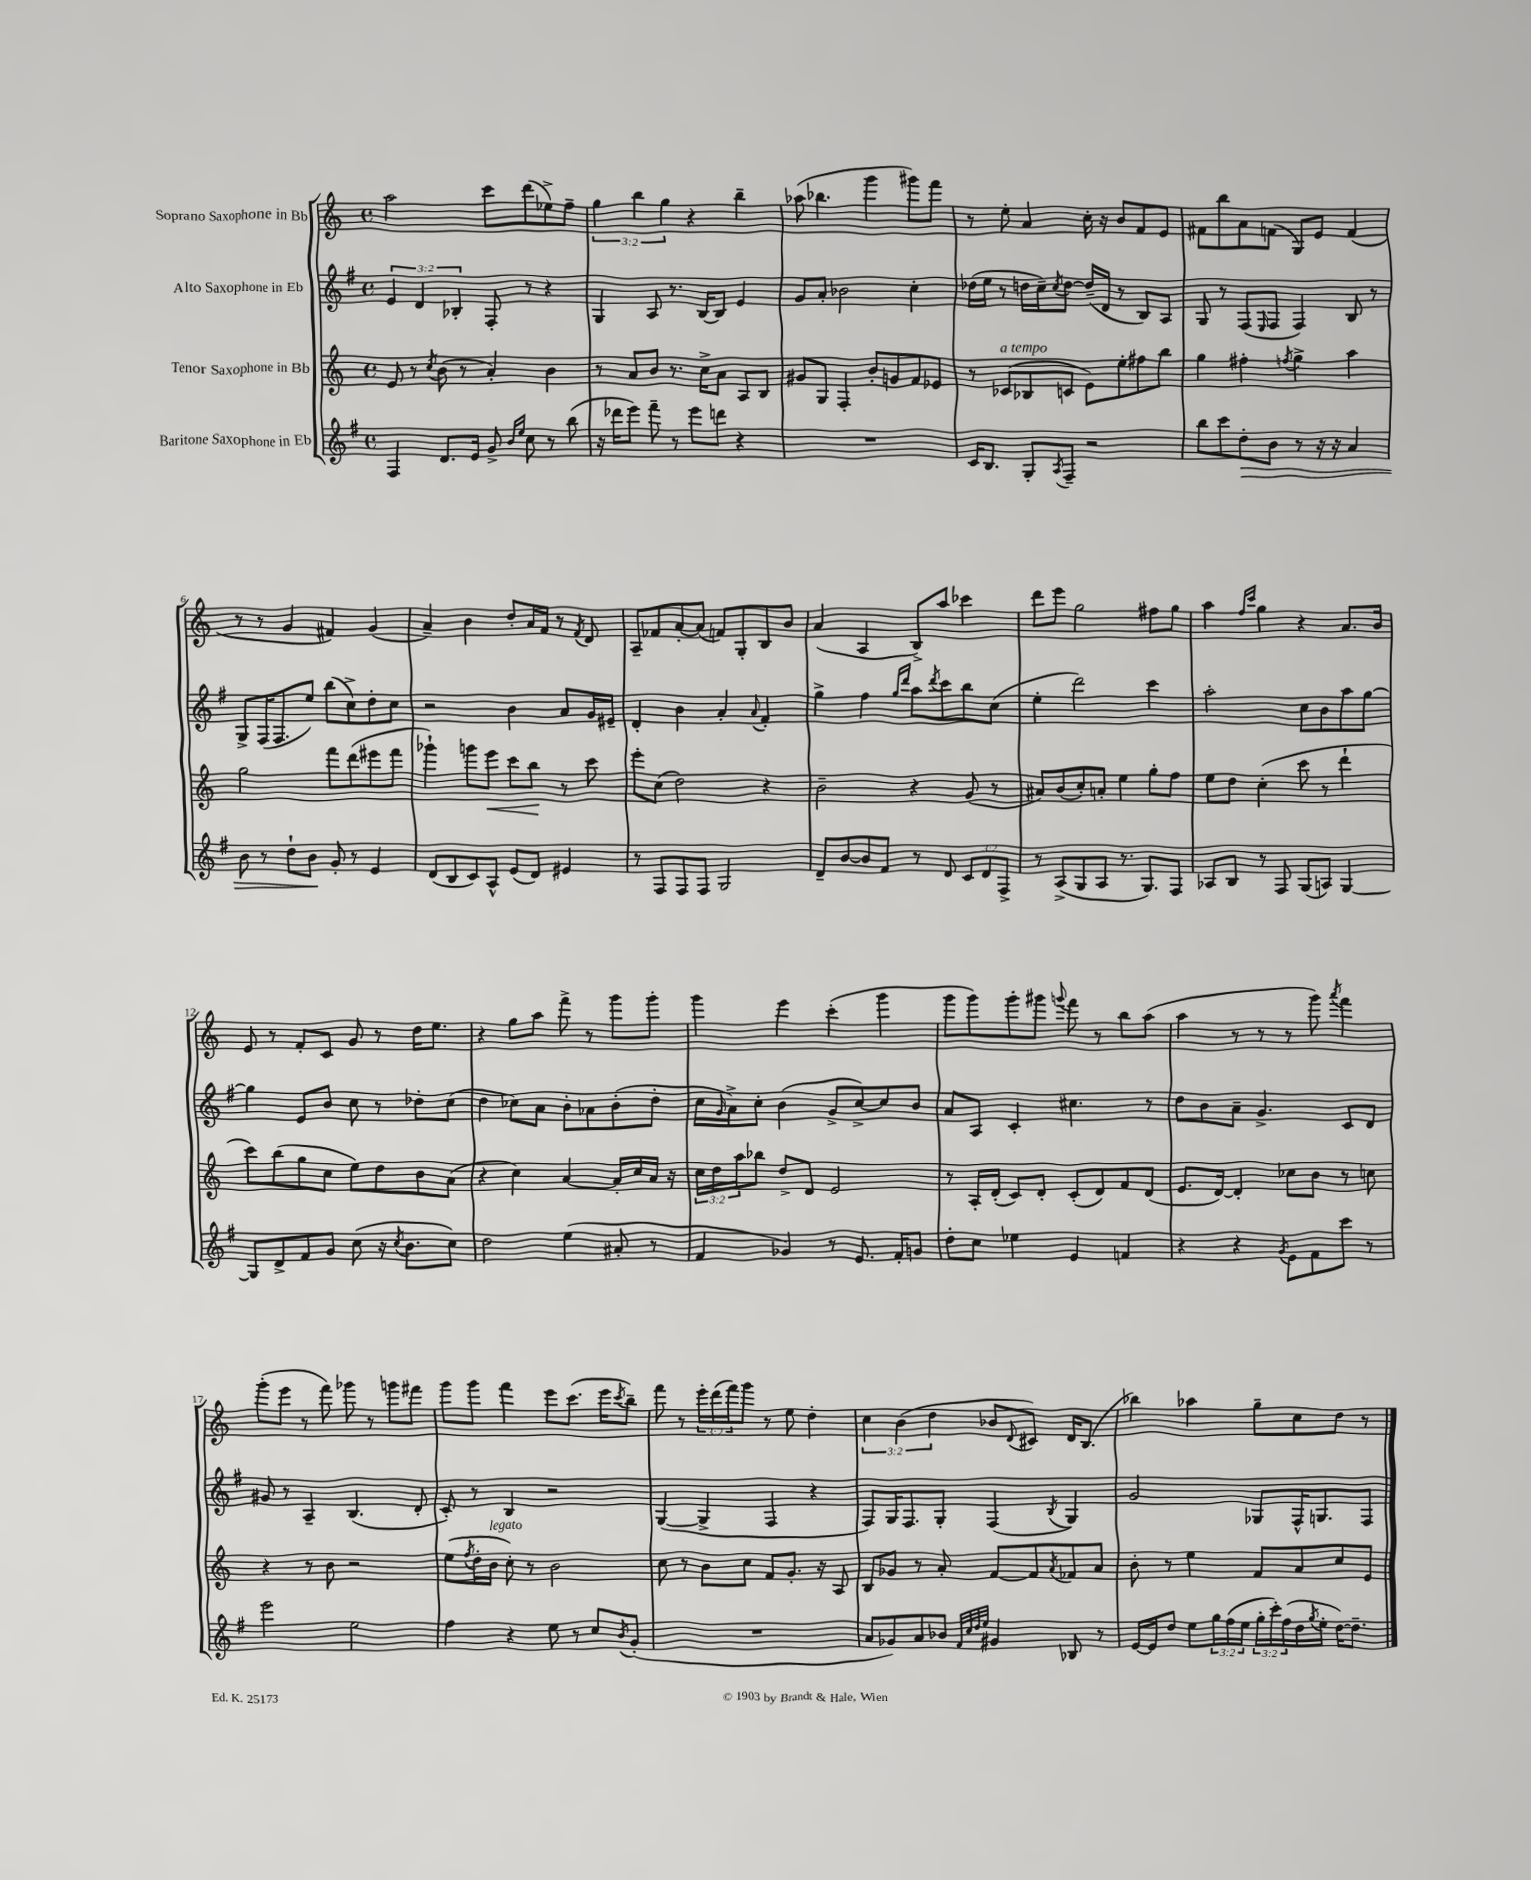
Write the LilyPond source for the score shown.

<<
\new StaffGroup <<
\new Staff = "s0" \with { instrumentName = "Soprano Saxophone in Bb" } {
    \clef treble \key c \major \defaultTimeSignature \time 4/4 \override Staff.TupletNumber.text = #tuplet-number::calc-fraction-text
    a''2 c'''8 d'''8( ees''8->) f''8-- |
    \tuplet 3/2 { g''4 b''4 g''4 } r4 b''4-- |
    aes''8( bes''4. g'''4 gis'''8) f'''8 |
    r8 e''8-. a'4 c''16-. r16 b'8 f'8 e'8 |
    fis'8 b''8 a'8 f'8( g8) e'8 f'4( |
    r8 r8 g'4 fis'4) g'4( |
    a'4--) b'4 d''8-. a'16 f'16 r8 \acciaccatura { f'8 } d'8 |
    a8-- fes'8 a'8~-. a'8( f'8) g8-. b8 b'8 |
    a'4( a4 b8->) a''8 ces'''4 |
    d'''8 e'''8 g''2 fis''8 g''8 |
    a''4 \grace { f''16 c'''16 } g''4 r4 a'8. b'16 |
    e'8 r8 f'8-. c'8 g'8 r8 d''16 e''8. |
    r4 g''8 a''8 f'''8-> r8 g'''8 g'''8-. |
    g'''4 e'''4 c'''4-.( g'''4 |
    g'''8 g'''8) g'''8-. gis'''8 \appoggiatura { g'''8 } f'''8 r8 b''8 a''8( |
    a''4 r8 r8 r8 g'''8) \acciaccatura { a'''8 } f'''4 |
    g'''8-.( e'''8 r8 f'''8) ges'''8 r8 g'''8 fis'''8 |
    g'''8 g'''8 f'''4 e'''8 c'''8.( e'''16 \acciaccatura { c'''8 } b''8--) |
    f'''8 r8 \tuplet 3/2 { e'''16-. d'''16( f'''16) } g'''8 r8 e''8 d''4-. |
    \tuplet 3/2 { c''4 b'4( d''4 } bes'8 \appoggiatura { d'8 } cis'8) d'16 b8.( |
    bes''4) aes''4 g''8-- c''8 d''8 r8 \bar "|." |
}
\new Staff = "s1" \with { instrumentName = "Alto Saxophone in Eb" } {
    \clef treble \key g \major \defaultTimeSignature \time 4/4 \override Staff.TupletNumber.text = #tuplet-number::calc-fraction-text
    \tuplet 3/2 { e'4 d'4 bes4-. } fis8-. r8 r4 |
    g4 a8 r8. b16~ b8 e'4 |
    g'8 a'8-. bes'2 c''4-. |
    des''16( e''16 r8 d''16 c''16--) \acciaccatura { c''8 } d''8~ d''16--( d'16 r8 b8) a8 |
    g8 r8 fis8( \grace { e16 } fis8 fis4) b8 r8 |
    g8-> fis16( fis8. e''8) b''8( c''8->) d''8-. c''8 |
    r2 b'4 a'8 g'16 eis'16-- |
    d'4-. b'4 a'4-. \appoggiatura { a'8 } fis'4-. |
    g''4-> fis''4 \grace { g''16 d'''16 } a''8 \acciaccatura { d'''8 } c'''8 b''8 c''8( |
    e''4-. d'''2) c'''4 |
    a''2-. c''8 b'8 a''8 g''8~ |
    g''4 e'8 b'8 c''8 r8 des''8-. c''8( |
    d''4 ces''8) a'8 b'8-. aes'8 b'8-.( d''8-. |
    c''16 \grace { g'16 } a'16->) c''8-. b'4( g'8-> c''8~->) c''8 b'8 |
    a'8 a8 c'4-. cis''4. r8 |
    d''8 b'8 a'8-- g'4.-> c'8 d'8 |
    gis'8 r8 a4-- b4.( d'8-. |
    c'8-.) r8 b4 r2 |
    g4~( g4-> fis4 r4 |
    fis8) g16 fis8. g8-. fis4( \acciaccatura { b8 } g4) |
    g'2 ges8 fis16-^ g8. fis8 \bar "|." |
}
\new Staff = "s2" \with { instrumentName = "Tenor Saxophone in Bb" } {
    \clef treble \key c \major \defaultTimeSignature \time 4/4 \override Staff.TupletNumber.text = #tuplet-number::calc-fraction-text
    e'8 r8 \acciaccatura { c''8 } b'8( r8 a'4-.) b'4 |
    r8 a'8 b'8 r8. c''16-> a'8 a8 b8 |
    gis'8 g8 f4-. b'8-. g'8 f'8 ees'8 |
    r8 ces'8^\markup { \italic "a tempo" }( bes8 c'8 e'8) e''8-. fis''8 b''8 |
    g''4 fis''4-. \acciaccatura { f''8 } g''4-> a''4 |
    g''2 f'''8 d'''8( eis'''8 f'''8 |
    ges'''4-!) g'''8 e'''8\< c'''8 b''8\! r8 c'''8 |
    e'''8-. c''8( d''2) r4 |
    b'2-- r4 g'8( r8 |
    ais'8) b'8( c''8-.) a'8-. e''4 g''8-. f''8 |
    e''8 d''8 c''4-.( c'''8 r8 d'''4-! |
    c'''8) b''8( g''8 c''8 e''8) d''8 b'8 a'8( |
    r4 c''4) a'4~ a'16-. c''16 a'16 r16 |
    \tuplet 3/2 { c''16 d''16 a''16 } bes''8 d''8-> d'8 e'2 |
    r8 a16-. d'16-.( c'8) d'8-. c'8-.( d'8) f'8 d'8( |
    e'8. d'16~) d'4-. ces''8 b'8 r8 c''8 |
    r4 r8 b'8 r2 |
    e''8( \acciaccatura { f''8 } d''16-. b'16^\markup { \italic "legato" } c''8-.) r8 b'2 |
    c''8 r8 b'8 c''8 f'8 g'8.-. r16 a8 |
    b8 ges'8 r8 a'8-. f'8~ f'8 \acciaccatura { a'8 } fes'8 a'8 |
    b'8-. r8 e''4 f'8 a'8 c''8 e'8 \bar "|." |
}
\new Staff = "s3" \with { instrumentName = "Baritone Saxophone in Eb" } {
    \clef treble \key g \major \defaultTimeSignature \time 4/4 \override Staff.TupletNumber.text = #tuplet-number::calc-fraction-text
    fis4 d'8. e'16 g'8-> \grace { b'16 e''16 } c''8 r8 b''8( |
    r16 des'''16 e'''8) fis'''8-- r8 e'''8 d'''8 r4 |
    R1 |
    c'16 b8. g8-. \acciaccatura { a8 } fis8-- r2 |
    b''8 c'''8 d''8-.\> b'8 r8 r16 r16 a'4 |
    b'8 r8 d''8-! b'8\! g'8-. r8 e'4 |
    d'8( b8 c'8) a8-^ e'8( d'8) eis'4 |
    r8 fis8 fis8 fis8 g2 |
    d'8-- b'8~ b'8 fis'8 r8 d'8 \tuplet 3/2 { c'8 d'8 fis8-> } |
    r8 a8->( g8 a8 r8. g8.) fis8 |
    aes8 b8 r8 fis8 g8( a8) g4~ |
    g8 d'8-> fis'8 g'8 c''8( r16 \acciaccatura { c''8 } b'8. c''8) |
    d''2 e''4( ais'8-. r8 |
    fis'4 ges'4) r8 e'8. fis'16-. g'8 |
    d''8-. c''8 ees''4 e'4 f'4 |
    r4 r4 \acciaccatura { g'8 } e'8 fis'8 c'''8 r8 |
    e'''2 e''2 |
    fis''4 r4 e''8 r8 c''8 \acciaccatura { b'8 } g'8-.( |
    R1 |
    a'8 ges'8) a'8 bes'8 \grace { fis'32 c''32 d''32 e''32 } gis'4 bes8 r8 |
    e'16~ e'16 d''8 e''8 \tuplet 3/2 { g''16 fis''16( e''16 } \tuplet 3/2 { g''16-. c'''16-.) fis''16( } d''16 \acciaccatura { g''8 } e''16-. d''16~) d''8.-- \bar "|." |
}
>>
>>
